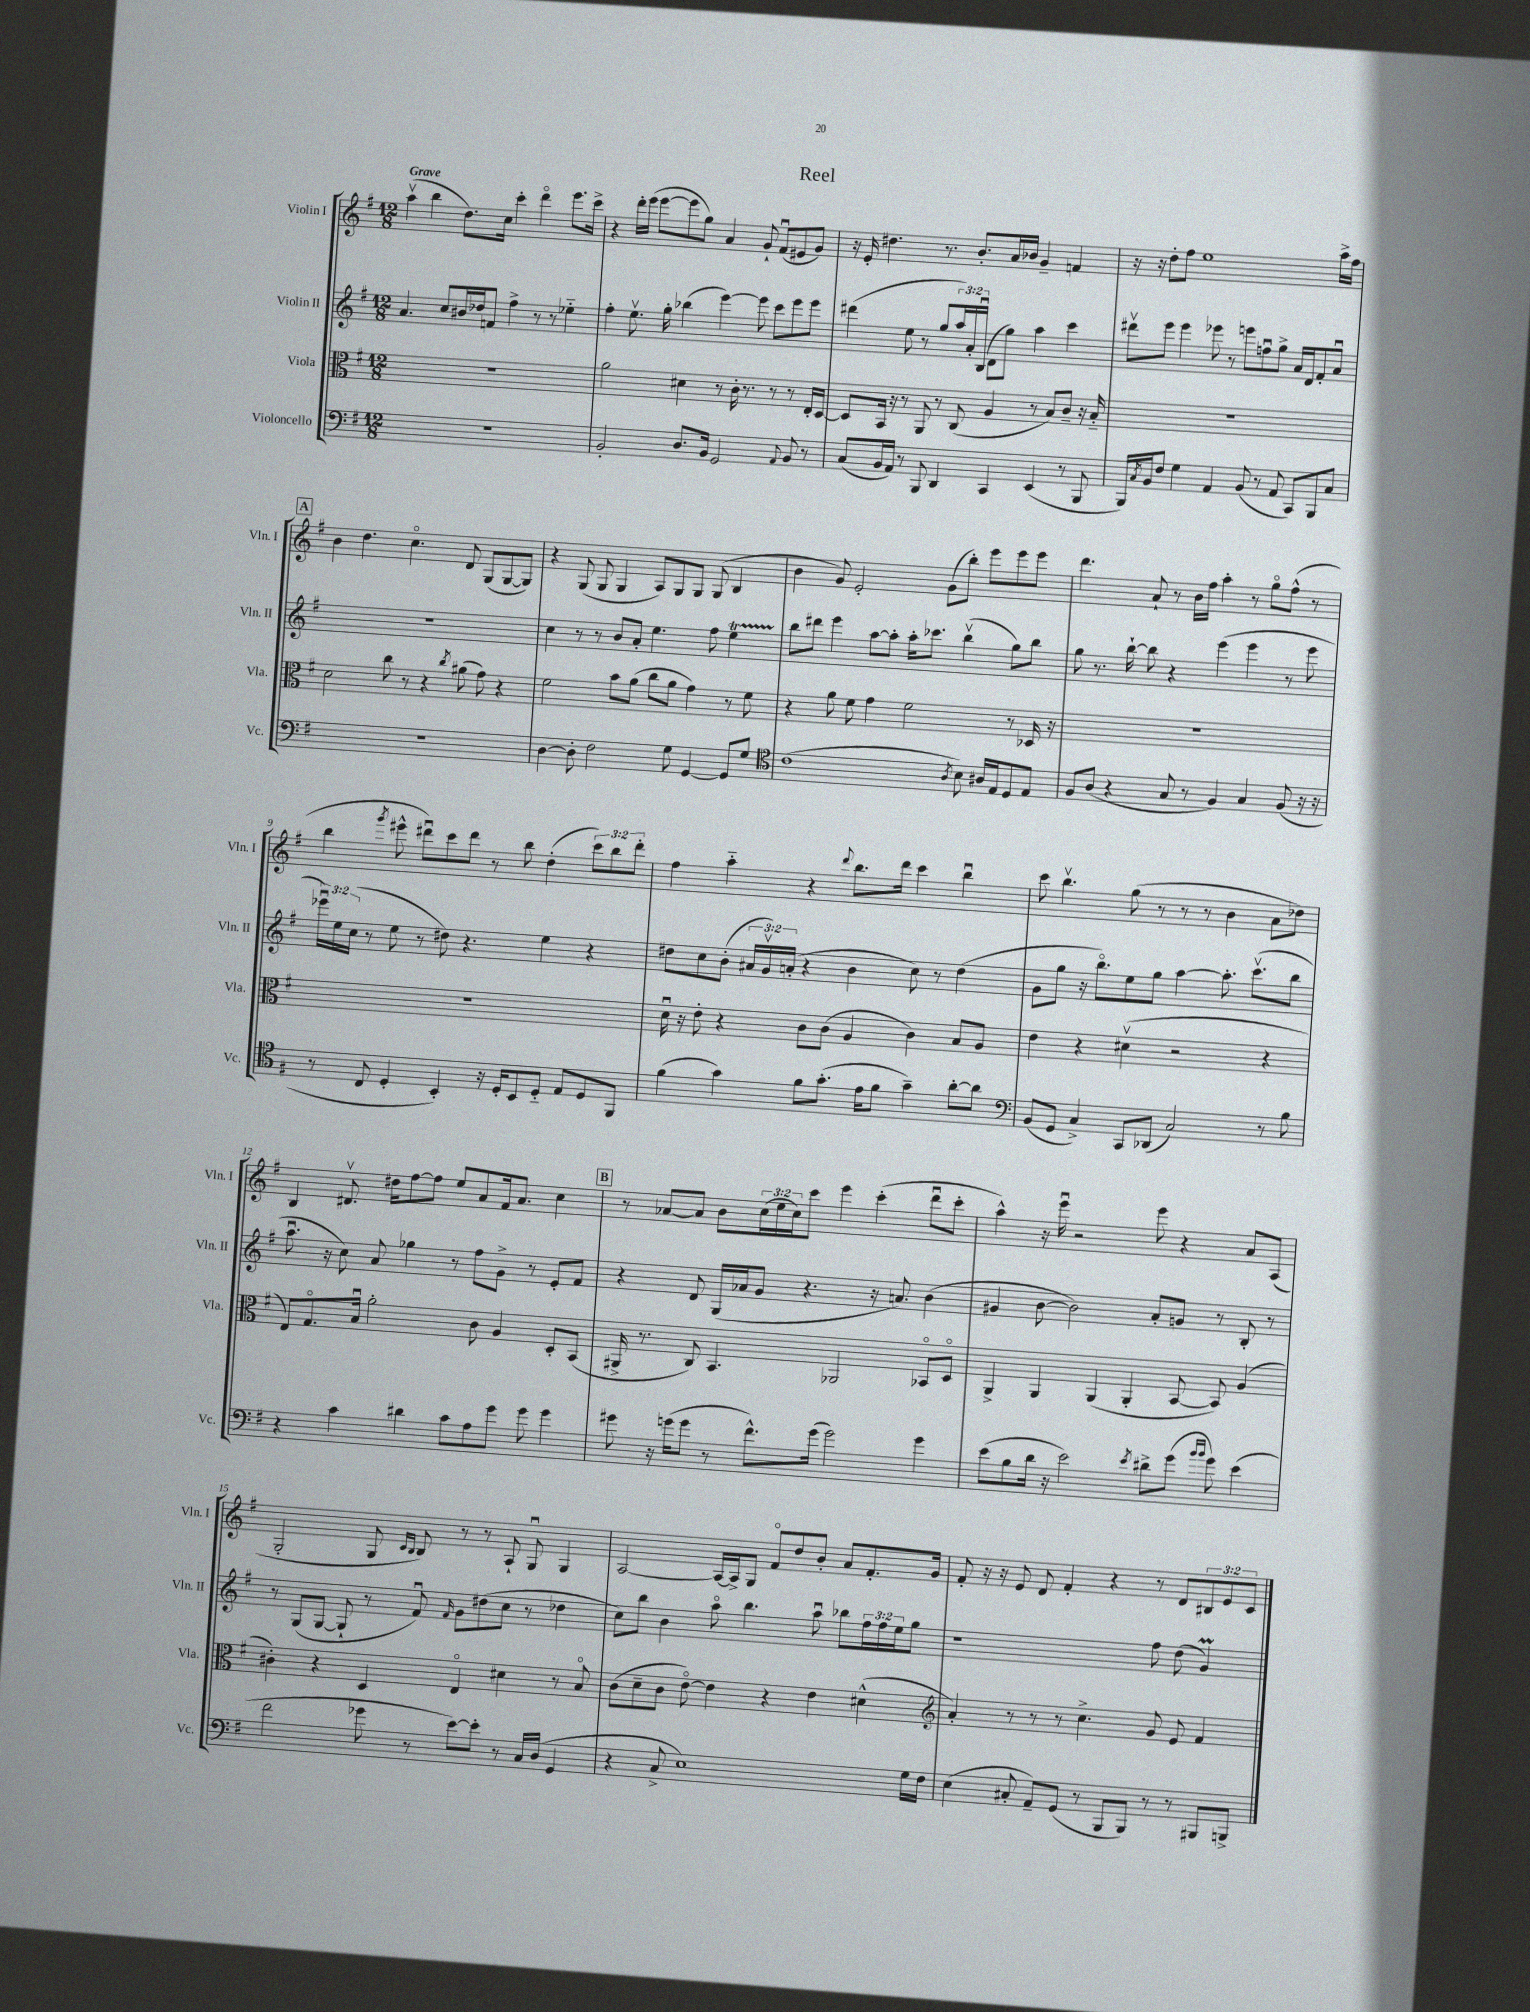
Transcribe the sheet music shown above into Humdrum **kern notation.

**kern	**kern	**kern	**kern
*staff4	*staff3	*staff2	*staff1
*clefF4	*clefC3	*clefG2	*clefG2
*k[f#]	*k[f#]	*k[f#]	*k[f#]
*M12/8	*M12/8	*M12/8	*M12/8
1.r	1.r	4.a	(4aav
.	.	.	4bb
.	.	8cc	.
.	.	16b#	8.dd)
.	.	16dd-	.
.	.	8f	.
.	.	.	16cc
.	.	4ff#^	4ccc'
.	.	8r	4dddo
.	.	8r	.
.	.	4ee-'~	8.eee
.	.	.	16ccc^
=	=	=	=
2BB'	2a	4ff#'	4r
.	.	8.eev	16ddd'
.	.	.	(16eee
.	.	.	[8eee
.	.	16gg'	.
8.D	4d#	(4bb-	8eee]
.	.	.	8gg)
16BB	.	.	.
2GG	8r	[4eee)	4a
.	16c'	.	.
.	8.r	.	.
.	.	8eee]	8g`
.	8r	8ccc	(8f#u
8qqAA	.	.	.
8BB	8r	8eee	8e#
8r	16E'	8eee	8g)
.	[16D	.	.
=	=	=	=
(8C	8D]	(4ddd#	16r
.	.	.	16e'
16BB	16BB	.	4.dd#
16AA)	16r	.	.
8r	8r	8ee	.
8BBB	8AA	8r	.
4DD	8r	8gg	8.r
.	(8C	24aa)	.
.	.	24a'	.
.	.	.	8.b'
.	.	(24Bu	.
4CC	4A	8d	.
.	.	8gg)	16a
.	.	.	16b-
(4EE	8r	4aa	4g~
.	8B)	.	.
8r	8c~	4ccc	4f
8BBB	16r	.	.
.	16B'~	.	.
=	=	=	=
16BBB)	1.r	8ddd#v	16r
8qC	.	.	.
16BB	.	.	16r
8F#	.	8eee	8dd'
4G	.	4eee	8ff#
.	.	.	1ee
4AA	.	8eee-	.
.	.	8r	.
(8BB	.	8eee	.
8r	.	8ffu	.
8AA	.	8gg^	.
8CC)	.	16a	.
.	.	16d	.
8BBB	.	8f#'	.
8C	.	8au	16aa^
.	.	.	16ff#
=	=	=	=
1.r	2d	1.r	4b
.	.	.	4.dd
.	8cc	.	.
.	8r	.	4.cco
.	4r	.	.
.	8qcc	.	.
.	(8a#	.	8d
.	8g)	.	(8G
.	4r	.	[8G
.	.	.	8G])
=	=	=	=
[4D	2f#	4cc	4r
8D']	.	8r	(8G
2F#	.	8r	8G
.	8b	8b	4G
.	(8a	8a'	.
.	8cc	4.ee	8A)
8G	8a	.	8G
[4GG	4g)	.	8G
.	.	8ff#	(8G
8GG]	8r	4ee	4B
8G	8f#	.	.
=	=	=	=
*clefC4	*	*	*
(1c	4r	8bb	4b
.	.	8ddd#	.
.	8a	4eee	8g)
.	8f#	.	2e'
.	4g	[8aa	.
.	.	8aa']	.
.	2f#	16aa'	.
.	.	8.ccc-	.
.	.	.	(8g
8qA	.	.	.
8B)	.	(4bbv	8bb')
16A#	.	.	8eee
16E	.	.	.
8D	8r	8gg)	8eee
8E	16D-	8bb	8eee
.	16r	.	.
=	=	=	=
8F#	1.r	8gg	4.ddd
(8A	.	8.r	.
4r	.	.	.
.	.	[16bb`	.
.	.	8bb]	8a`
8G	.	4r	8r
8r	.	.	16b
.	.	.	16ff#
4F#)	.	(4eee	4aa'
4G	.	4eee	8r
.	.	.	8ggo
(8F#	.	8r	(8ff#^^
16r	.	8eee	8r
16r	.	.	.
=	=	=	=
8r	1.r	24eee-u)	4bb
.	.	24ee	.
.	.	(24cc	.
8C	.	8r	.
.	.	.	8qggg
4D'	.	8ee	8eee#^^
.	.	8r	8ddd#u)
4BB')	.	8dd#)	8ccc
.	.	4.r	8ddd#
16r	.	.	8r
16D'	.	.	.
8BB	.	.	8bb
8D'~	.	4ee	(4dd'
8E	.	.	.
8D	.	4r	12ccc)
.	.	.	12bb
8FF#	.	.	.
.	.	.	12ddd#'
=	=	=	=
(4f#	16du	8dd#	4ff#
.	16r	.	.
.	8e'	8cc	.
4g)	4r	(8b'	4aa'~
.	.	24a#	.
.	.	24gv)	.
.	.	(24a'	.
8f#	8c	4r	4r
(8.g'	(8c	.	.
.	.	.	8qqddd
.	4A	4b	8.bb
16e	.	.	.
8f#	.	.	.
.	.	.	16ddd
4g~)	4c)	8cc)	4ccc
.	.	8r	.
[8a'	8B	(4dd#	4bbu
8a]	8A	.	.
=	=	=	=
*clefF4	*	*	*
(8BB	4e	8g	8ccc
8GG	.	8gg	4.bbv
4C^)	4r	16r	.
.	.	8.bbo)	.
8CC	(4d#v	8ee	(8gg
(8DD-	.	8gg	8r
2C)	2r	[4aa	8r
.	.	.	8r
.	.	8.aa']	4b
.	.	(8.cccv	.
8r	4r	.	8a
8B	.	8bb	8dd-)
=	=	=	=
4r	8E)	8.aau	4B
.	8.Go	.	.
.	.	16r	.
4c	.	8cc)	8.d#v
.	16Bu	.	.
.	2a'	8a	.
.	.	.	16dd#
4d#	.	4gg-	[8ff#
.	.	.	8ff#]
8c	.	8r	8ee
8A	8c	8ff#	8a
8g	4A	8g^	16f#
.	.	.	8.a
8g	.	8r	.
4g	8D'	8e'	4cc
.	(8BB	8f#	.
=	=	=	=
8g#	16AA#^	4r	8r
.	8.r	.	.
16r	.	.	[8a-
(16g	.	.	.
8g	8C)	8d	8a-]
8r	4.BB	(16G	8b
.	.	16a-	.
8.f#^^)	.	8g	(24cc
.	.	.	24ee
.	.	.	24cc)
.	.	4.r	8ccc
(16g	.	.	.
2g)	2AA-	.	4eee
.	.	16r	(4ccc'
.	.	8.a)	.
4g	8BB-o	(4b	8dddu
.	8Do	.	8ccc'
=	=	=	=
(8e	4AA^	4g#	4aa^^)
8B	.	.	.
16d	4AA	[8b	16r
16r	.	.	16eeeu
2e)	.	2b])	2r
.	(4AA	.	.
.	4AA'	.	.
8qe	.	.	.
8d#^	.	8a'	8eee
(8g	[8BB	8g	4r
16qqb	.	.	.
16qqb	.	.	.
8g)	8BB])	8r	.
(4e	(4A	8B'	8a
.	.	8r	(8A
=	=	=	=
2f#	4c#')	8r	2G'
.	.	(8G	.
.	4r	[8G	.
.	.	8G`]	.
8g-	4D	8r	8G
.	.	.	16qqc
.	.	.	16qqB
8r	.	8f#u)	8B)
.	.	16qqf#	.
[8e)	4Eo	8g	8r
8e']	.	(8dd#	8r
8r	4d#	8cc	8A`
16C	.	8r	8Gu
(16D	.	.	.
4GG	8r	4dd-	4G
.	8Bo	.	.
=	=	=	=
4r	(8c	8cc)	[2A
.	8d~	8bb	.
8C^	8c	4b	.
1E)	[8eo)	.	.
.	4e]	8aao	16A_
.	.	.	16A^]
.	.	4.bb	8G
.	4r	.	8f#o
.	.	.	8dd
.	4e	8aau	8b'
.	.	8bb-	8a
.	(4d#^^	24ff#	8.f#'
.	.	24ff#	.
.	.	24ee	.
16G	.	8gg	.
16F#	.	.	16g
=	=	=	=
*	*clefG2	*	*
(4E	4a')	1r	8f#'
.	.	.	16r
.	.	.	16r
8C#'	8r	.	8e
8AA~)	8r	.	8d
(8GG	8r	.	4f#'
8r	4.cc^	.	.
8BBB	.	.	4r
8BBB)	.	.	.
8r	8g	8ff#	8r
8r	8e	(8dd	8d
8BBB#	4f#	4g)	12B#
.	.	.	12e
8BBB^	.	.	.
.	.	.	12c
==	==	==	==
*-	*-	*-	*-
